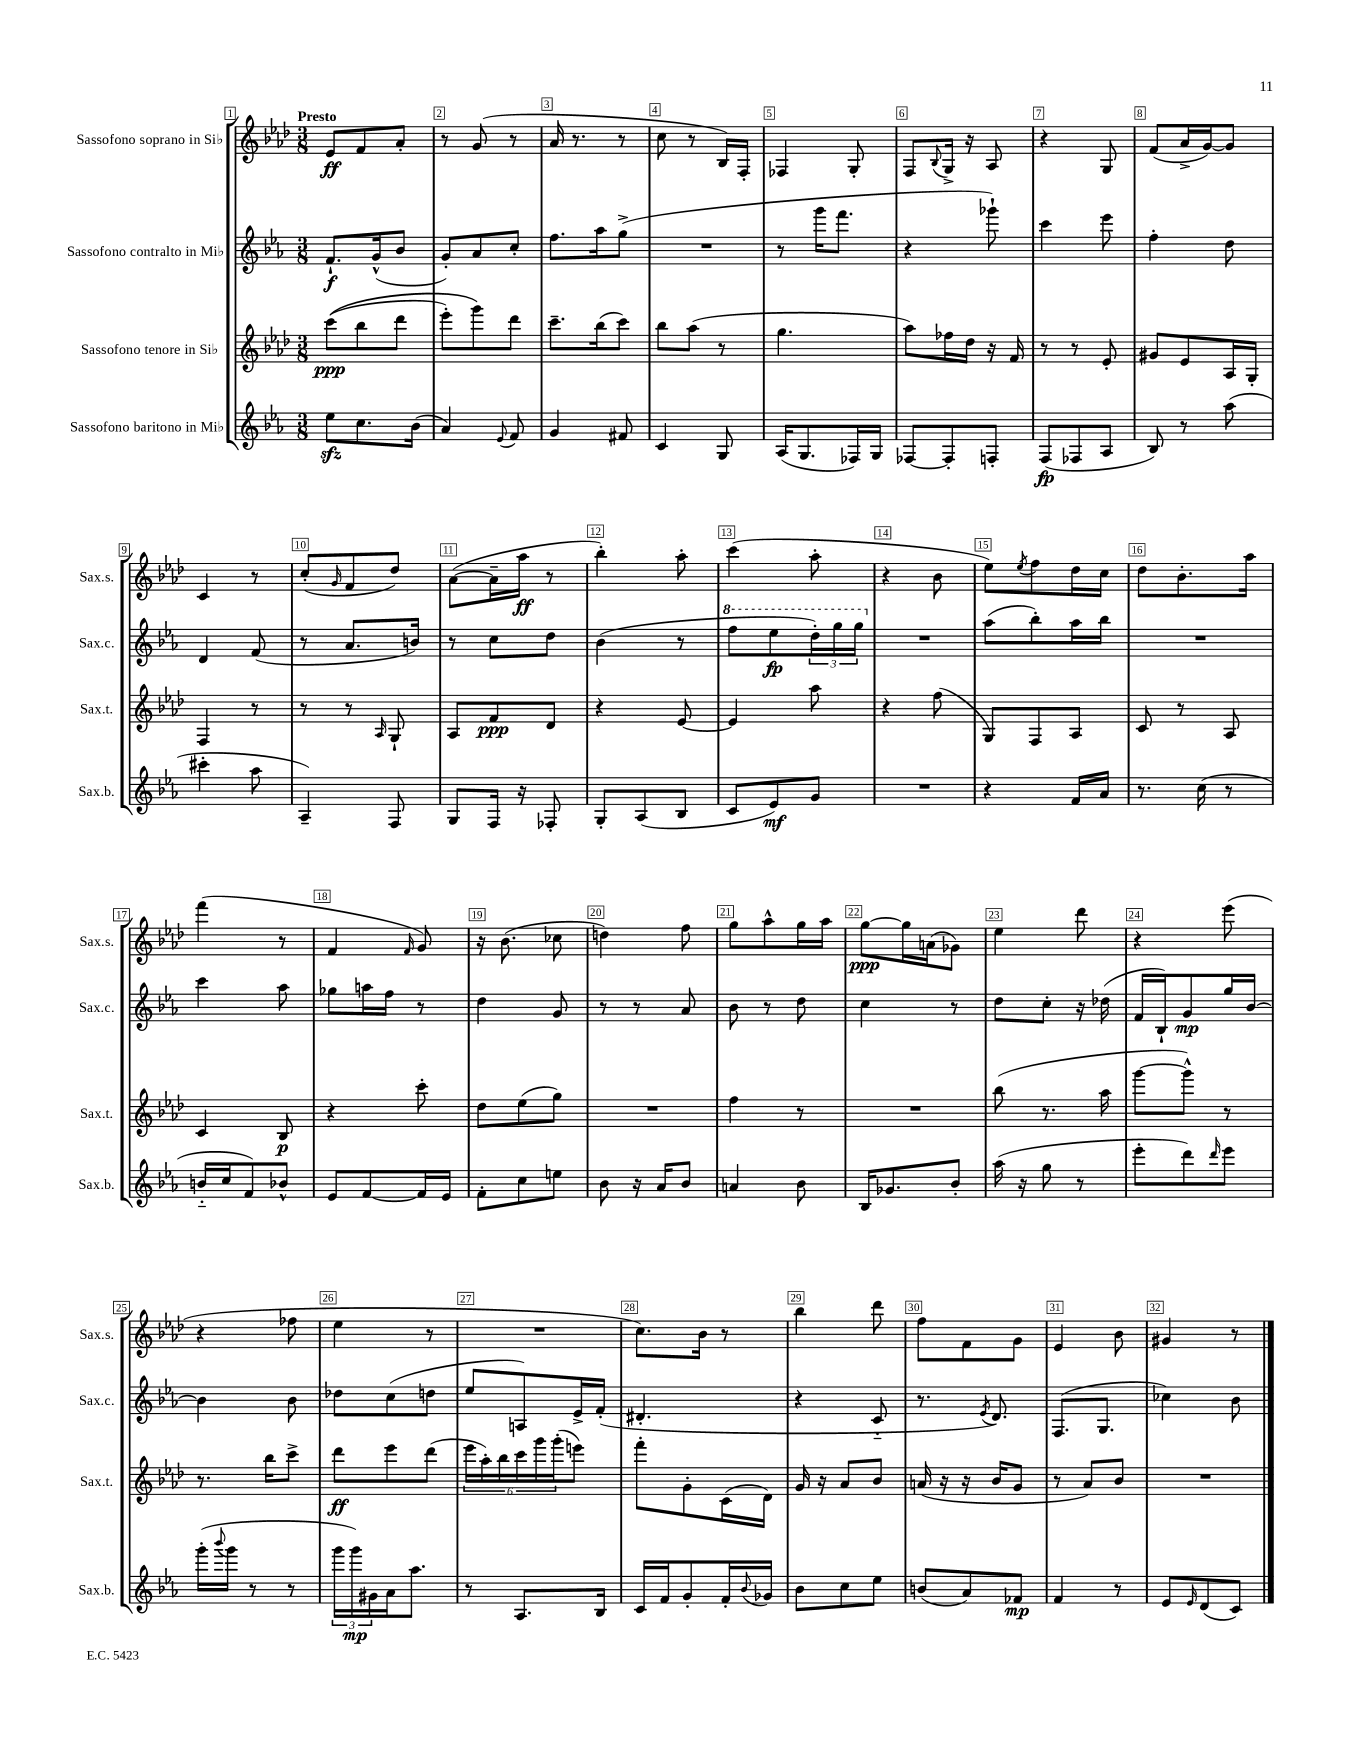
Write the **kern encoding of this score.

**kern	**kern	**kern	**kern
*staff4	*staff3	*staff2	*staff1
*clefG2	*clefG2	*clefG2	*clefG2
*k[b-e-a-]	*k[b-e-a-d-]	*k[b-e-a-]	*k[b-e-a-d-]
*M3/8	*M3/8	*M3/8	*M3/8
8ee-\L	&((8ccc\L	8.f`/L	8e-/L
8.cc\	8bb-\	.	8f/
.	.	(16g^^/k	.
.	8ddd-\J	8b-/J	8a-'/J
(16b-\Jk	.	.	.
=	=	=	=
4a-/)	8eee-'\L)	8g'/L)	8r
.	8ggg\&)	8a-/	(8g/
8qqe-/	.	.	.
8f/	8ddd-\J	8cc'/J	8r
=	=	=	=
4g/	8.ccc~\L	8.ff\L	16a-/
.	.	.	8.r
.	(16bb-\k	16aa-\k	.
8f#/	8ccc\J)	(8gg^\J	8r
=	=	=	=
4c/	8bb-\L	4.r	8cc\
.	(8aa-\J	.	8r
8G/	8r	.	16B-/LL)
.	.	.	16F'/JJ
=	=	=	=
(16A-/LK	4.gg\	8r	4F-/
8.G/	.	.	.
.	.	16ggg\LK	.
.	.	8.fff\J	.
16F-/L)	.	.	8G'/
16G/JJ	.	.	.
=	=	=	=
[8F-/L	8aa-\L)	4r	8F/L
.	.	.	8qqB-/
8F-'/]	16ff-\L	.	16G^/Jk
.	16dd-\JJ	.	16r
8F'/J	16r	8ggg-`\)	8A-/
.	16f/	.	.
=	=	=	=
(8F/L	8r	4ccc\	4r
8F-/	8r	.	.
8A-/J	8e-'/	8eee-\	8G/
=	=	=	=
8B-/)	8g#/L	4ff'\	(8f/L
8r	8e-/	.	16a-^/L
.	.	.	[16g/J)
(8aa-\	16A-/L	8dd\	8g/]J
.	16G'/JJ	.	.
=	=	=	=
4ccc#'\	4F/	4d/	4c/
8aa-\	8r	(8f/	8r
=	=	=	=
4A-~/)	8r	8r	(8cc'/L
.	.	.	16qqg/
.	8r	8.a-/L	8f/
.	16qqA-/	.	.
8F/	8G`/	.	8dd-/J)
.	.	16b/Jk)	.
=	=	=	=
8G/L	8A-/L	8r	([8a-\L
16F/Jk	8f/	8cc\L	16a-~\]L
16r	.	.	16aa-\JJ
8F-'/	8d-/J	8dd\J	8r
=	=	=	=
8G'/L	4r	(4b-\	4bb-'\)
(8A-/	.	.	.
8B-/J	[8e-/	8r	8aa-'\
=	=	=	=
8c/L	4e-/]	8fff\L	(4ccc\
8e-/)	.	8eee-\	.
8g/J	8aa-\	24ddd'\L)	8aa-'\
.	.	24ggg\	.
.	.	24ggg\JJ	.
=	=	=	=
4.r	4r	4.r	4r
.	(8ff\	.	8b-\
=	=	=	=
4r	8G/L)	(8aa-\L	8ee-\L)
.	.	.	8qee-/
.	8F/	8bb-'\)	8ff\
16f/LL	8A-/J	16aa-\L	16dd-\L
16a-/JJ	.	16bb-\JJ	16cc\JJ
=	=	=	=
8.r	8c/	4.r	8dd-\L
.	8r	.	8.b-'\
(16cc\	.	.	.
8r	8A-/	.	.
.	.	.	16aa-\Jk
=	=	=	=
16b'~/LL	4c/	4ccc\	(4fff\
16cc/J	.	.	.
8f/)	.	.	.
8b-^^/J	8B-/	8aa-\	8r
=	=	=	=
8e-/L	4r	8gg-\L	4f/
[8f/	.	16aa\L	.
.	.	16ff\JJ	.
.	.	.	16qqf/
16f/]L	8ccc'\	8r	8g/)
16e-/JJ	.	.	.
=	=	=	=
8f'\L	8dd-\L	4dd\	16r
.	.	.	(8.b-\
8cc\	(8ee-\	.	.
8ee\J	8gg\J)	8g/	8cc-\
=	=	=	=
8b-\	4.r	8r	4dd\)
16r	.	8r	.
16a-/LK	.	.	.
8b-/J	.	8a-/	8ff\
=	=	=	=
4a/	4ff\	8b-\	8gg\L
.	.	8r	8aa-^^\
8b-\	8r	8dd\	16gg\L
.	.	.	16aa-\JJ
=	=	=	=
16B-/LK	4.r	4cc\	[8gg\L
8.g-/	.	.	.
.	.	.	16gg\]L
.	.	.	(16a\J
8b-'/J	.	8r	8g-\J)
=	=	=	=
(16aa-\	(8bb-\	8dd\L	4ee-\
16r	.	.	.
8gg\	8.r	8cc'\J	.
8r	.	16r	8ddd-\
.	16aa-\	(16dd-\	.
=	=	=	=
8eee-'\L	[8ggg\L	16f/LL	4r
.	.	16B-`/J)	.
8ddd\)	8ggg^^\]J)	8g/	.
16qqddd/	.	.	.
8eee-\J	8r	16gg/L	(8eee-\
.	.	[16b-/JJ	.
=	=	=	=
(16ggg'\LL	8.r	4b-\]	4r
8qqbbb-/	.	.	.
16ggg\JJ	.	.	.
8r	.	.	.
.	16bb-\LK	.	.
8r	8ccc^\J	8b-\	8ff-\
=	=	=	=
24ggg\LL	8ddd-\L	8dd-\L	4ee-\
24ggg\)	.	.	.
24g#\	.	.	.
16a-\J	8eee-\	(8cc\	.
8.aa-\J	.	.	.
.	(8ddd-\J	8dd\J	8r
=	=	=	=
8r	24eee-\LL	8ee-/L	4.r
.	24aa-'\)	.	.
.	24bb-\	.	.
8.A-/L	24ccc\	8A/)	.
.	24ggg\	.	.
.	(24ggg'\J	.	.
.	8eee\J)	16e-^/L	.
16B-/Jk	.	(16f'/JJ	.
=	=	=	=
16c/LL	8fff'\L	4.d#'/	8.cc\L)
16f/J	.	.	.
8g'/	8g'\	.	.
.	.	.	16b-\Jk
16f'/L	(16c\L	.	8r
8qqb-/	.	.	.
16g-/JJ	16d-\JJ)	.	.
=	=	=	=
8b-\L	16g/	4r	4bb-\
.	16r	.	.
8cc\	8a-/L	.	.
8ee-\J	8b-/J	8c'~/	8ddd-\
=	=	=	=
(8b/L	(16a/	8.r	8ff\L
.	16r	.	.
8a-/)	16r	.	8f\
.	.	8qe-/	.
.	16b-/LK	8.d/)	.
8f-/J	8g/J	.	8g\J
=	=	=	=
4f/	8r	(8.F/L	4e-/
.	8a-/L)	.	.
.	.	8.G/J	.
8r	8b-/J	.	8b-\
=	=	=	=
8e-/L	4.r	4cc-\)	4g#/
16qqe-/	.	.	.
(8d/	.	.	.
8c/J)	.	8b-\	8r
==	==	==	==
*-	*-	*-	*-
